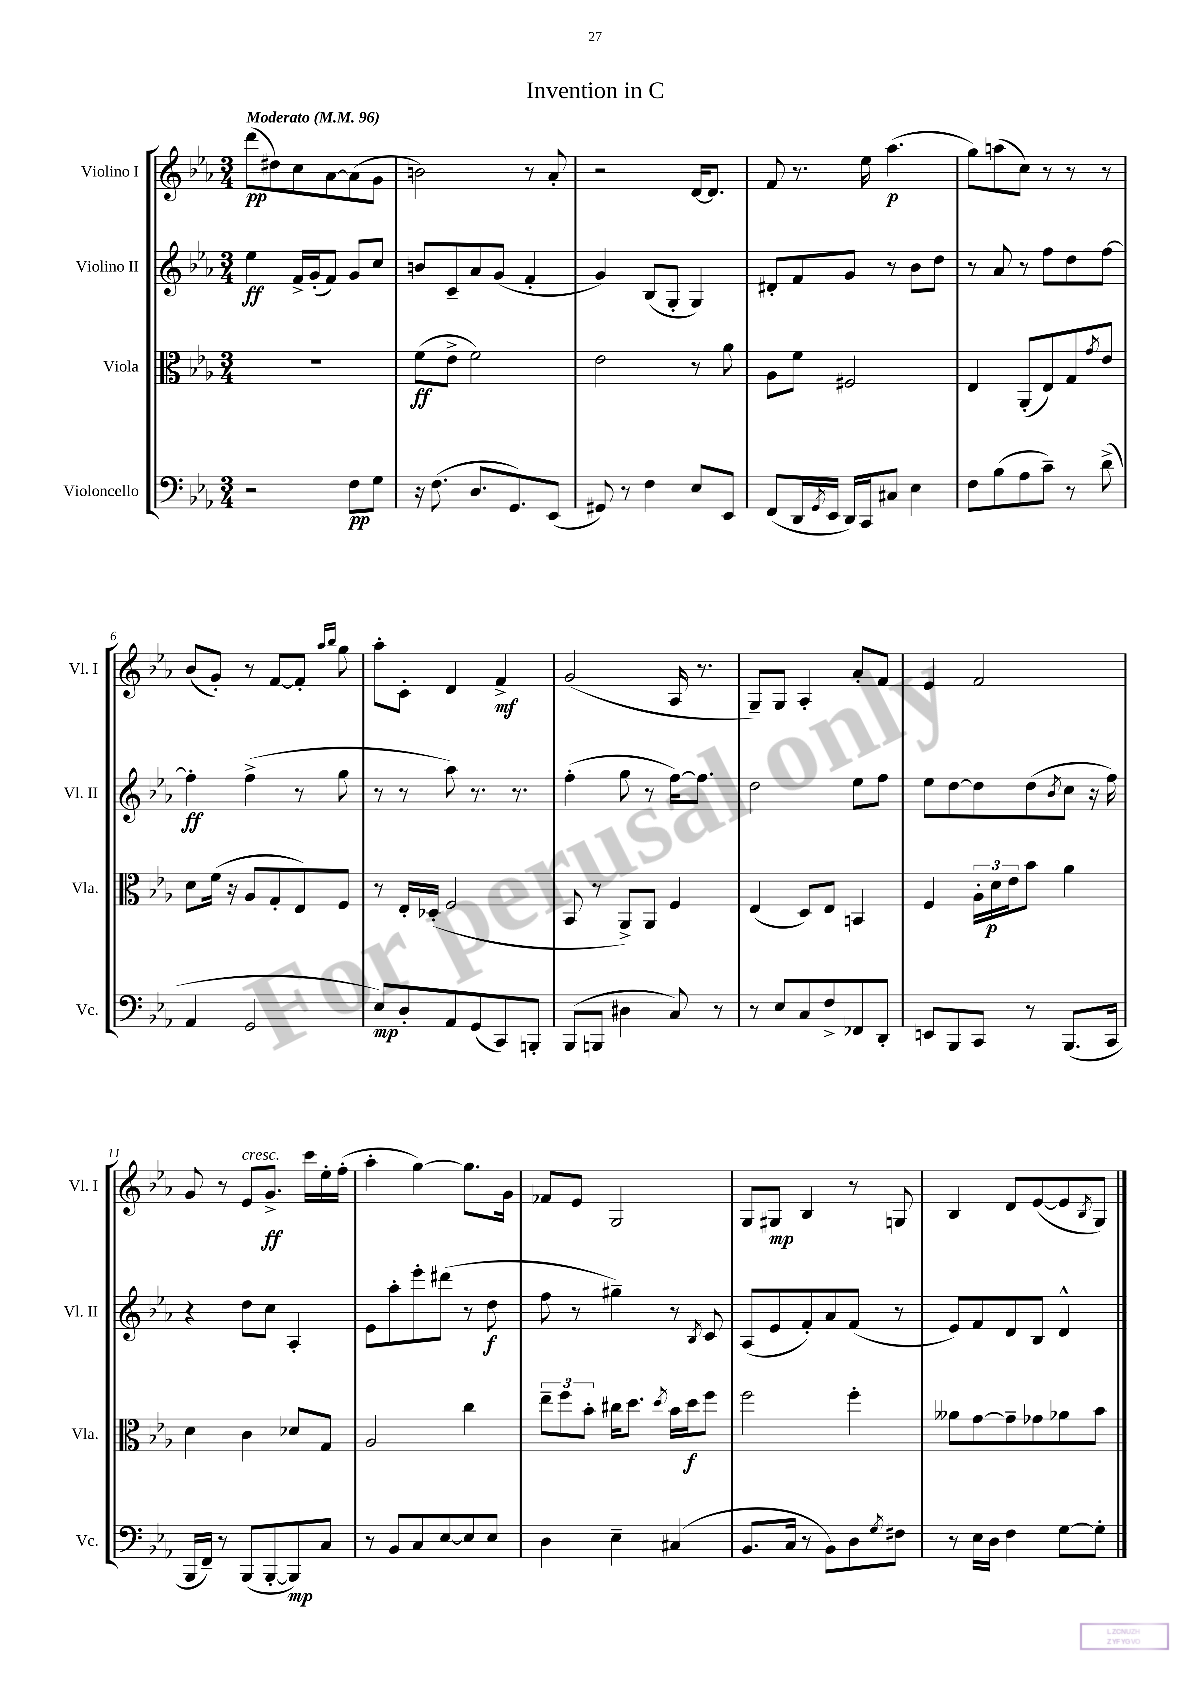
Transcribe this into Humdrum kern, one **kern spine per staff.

**kern	**kern	**kern	**kern
*staff4	*staff3	*staff2	*staff1
*clefF4	*clefC3	*clefG2	*clefG2
*k[b-e-a-]	*k[b-e-a-]	*k[b-e-a-]	*k[b-e-a-]
*M3/4	*M3/4	*M3/4	*M3/4
*MM96	*MM96	*MM96	*MM96
2r	2.r	4ee-\	(8ddd\L
.	.	.	8dd#\)
.	.	16f^/LL	8cc\
.	.	(16g'/J	.
.	.	8f/J)	[8a-\
8F\L	.	8g/L	(8a-\]
8G\J	.	8cc/J	8g\J
=	=	=	=
16r	(8f\L	8b/L	2b\)
(8.F\	.	.	.
.	8e-^\J	8c~/	.
8.D/L	2f\)	8a-/	.
.	.	(8g/J	.
8.GG/)	.	.	.
.	.	4f'/	8r
(8EE-/J	.	.	8a-'/
=	=	=	=
8GG#/)	2e-\	4g/)	2r
8r	.	.	.
4F\	.	(8B-/L	.
.	.	8G'/J	.
8E-/L	8r	4G/)	[16d/LK
.	.	.	8.d/]J
8EE-/J	8a-\	.	.
=	=	=	=
(8FF/L	8A-\L	8d#'/L	8f/
16DD/L	8f\J	8f/	8.r
8qGG/	.	.	.
16EE-/JJ	.	.	.
16DD/LL)	2F#/	8g/J	.
16CC/J	.	.	16ee-\
8C#/J	.	8r	(4.aa-\
4E-\	.	8b-\L	.
.	.	8dd\J	.
=	=	=	=
8F\L	4E-/	8r	8gg\L)
(8B-\	.	8a-/	(8aa\
8A-\	(8AA-'/L	8r	8cc\J)
8c~\J)	8E-/)	8ff\L	8r
8r	8G/	8dd\	8r
.	8qg/	.	.
(8d^\	8e-/J	[8ff\J	8r
=	=	=	=
4AA-/	8d\L	4ff'\]	(8b-/L
.	(16f\Jk	.	8g'/J)
.	16r	.	.
2GG/	8A-/L	(4ff^\	8r
.	8G'/	.	[8f/L
.	8E-/)	8r	8f'/]J
.	.	.	16qqaa-/LL
.	.	.	16qqbb-/JJ
.	8F/J	8gg\	8gg\
=	=	=	=
8E-/L)	8r	8r	8aa-'\L
8D'/	16E-'/LL	8r	8c'\J
.	(16D-'/JJ	.	.
8AA-/	2F/	8aa-\)	4d/
(8GG/	.	8.r	.
8CC/)	.	.	4f^/
.	.	8.r	.
8BBB'/J	.	.	.
=	=	=	=
(8BBB-/L	8BB-/	(4ff'\	(2g/
8BBB/J	8r	.	.
4D#\	8AA-^/L)	8gg\	.
.	8AA-/J	8r	.
8C/)	4F/	[16ff\LK)	16A-/
.	.	8.ff\]J	8.r
8r	.	.	.
=	=	=	=
8r	(4E-/	2dd\	8G~/L)
8E-/L	.	.	8G/J
8C/	8D/L)	.	4A-'/
8F^/	8E-/J	.	.
8FF-/	4BB/	8ee-\L	8a-'/L
8DD'/J	.	8ff\J	8f/J
=	=	=	=
8EE/L	4F/	8ee-\L	4e-/
8BBB-/	.	[8dd\	.
8CC/J	24A-'\LL	8dd\]	2f/
.	24d\	.	.
.	24e-\J	.	.
8r	8b-\J	(8dd\	.
.	.	8qb-/	.
(8.BBB-/L	4a-\	8cc\J	.
.	.	16r	.
16CC/Jk	.	16ff\)	.
=	=	=	=
16BBB-/LL	4d\	4r	8g/
16FF~/JJ)	.	.	.
8r	.	.	8r
(8BBB-/L	4c\	8dd\L	8e-/L
[8BBB-'/	.	8cc\J	8.g^/J
8BBB-/])	8d-/L	4A-'/	.
.	.	.	16ccc\LL
8C/J	8G/J	.	16ee-'\
.	.	.	(16ff'\JJ
=	=	=	=
8r	2A-/	8e-\L	4aa-'\
8BB-/L	.	8aa-'\	.
8C/	.	8eee-'\	[4gg\)
[8E-/	.	(8ddd#\J	.
8E-/]	4cc\	8r	8.gg\]L
8E-/J	.	8dd\	.
.	.	.	16g\Jk
=	=	=	=
4D\	12ee-~\L	8ff\	8f-/L
.	12ff\	.	.
.	.	8r	8e-/J
.	12b-'\J	.	.
4E-~\	16cc#\LK	4gg#~\)	2G/
.	8.dd\J	.	.
.	8qdd/	.	.
(4C#/	16b-\LL	8r	.
.	16dd\J	.	.
.	.	8qB-/	.
.	8ff\J	8c/	.
=	=	=	=
8.BB-/L	2ff\	(8A-/L	8G/L
.	.	8e-/	8G#/J
16C/Jk	.	.	.
8r	.	8f'/)	4B-/
8BB-\L)	.	8a-/	.
8D\	4ff'\	(8f/J	8r
8qG/	.	.	.
8F#\J	.	8r	8G/
=	=	=	=
8r	8a--\L	8e-/L)	4B-/
16E-\LL	[8g\	8f/	.
16D\JJ	.	.	.
4F\	8g~\]	8d/	8d/L
.	8g-\	8B-/J	([8e-/
[8G\L	8a-\	4d^^/	8e-/]
.	.	.	8qB-/
8G'\]J	8b-\J	.	8G/J)
==	==	==	==
*-	*-	*-	*-
